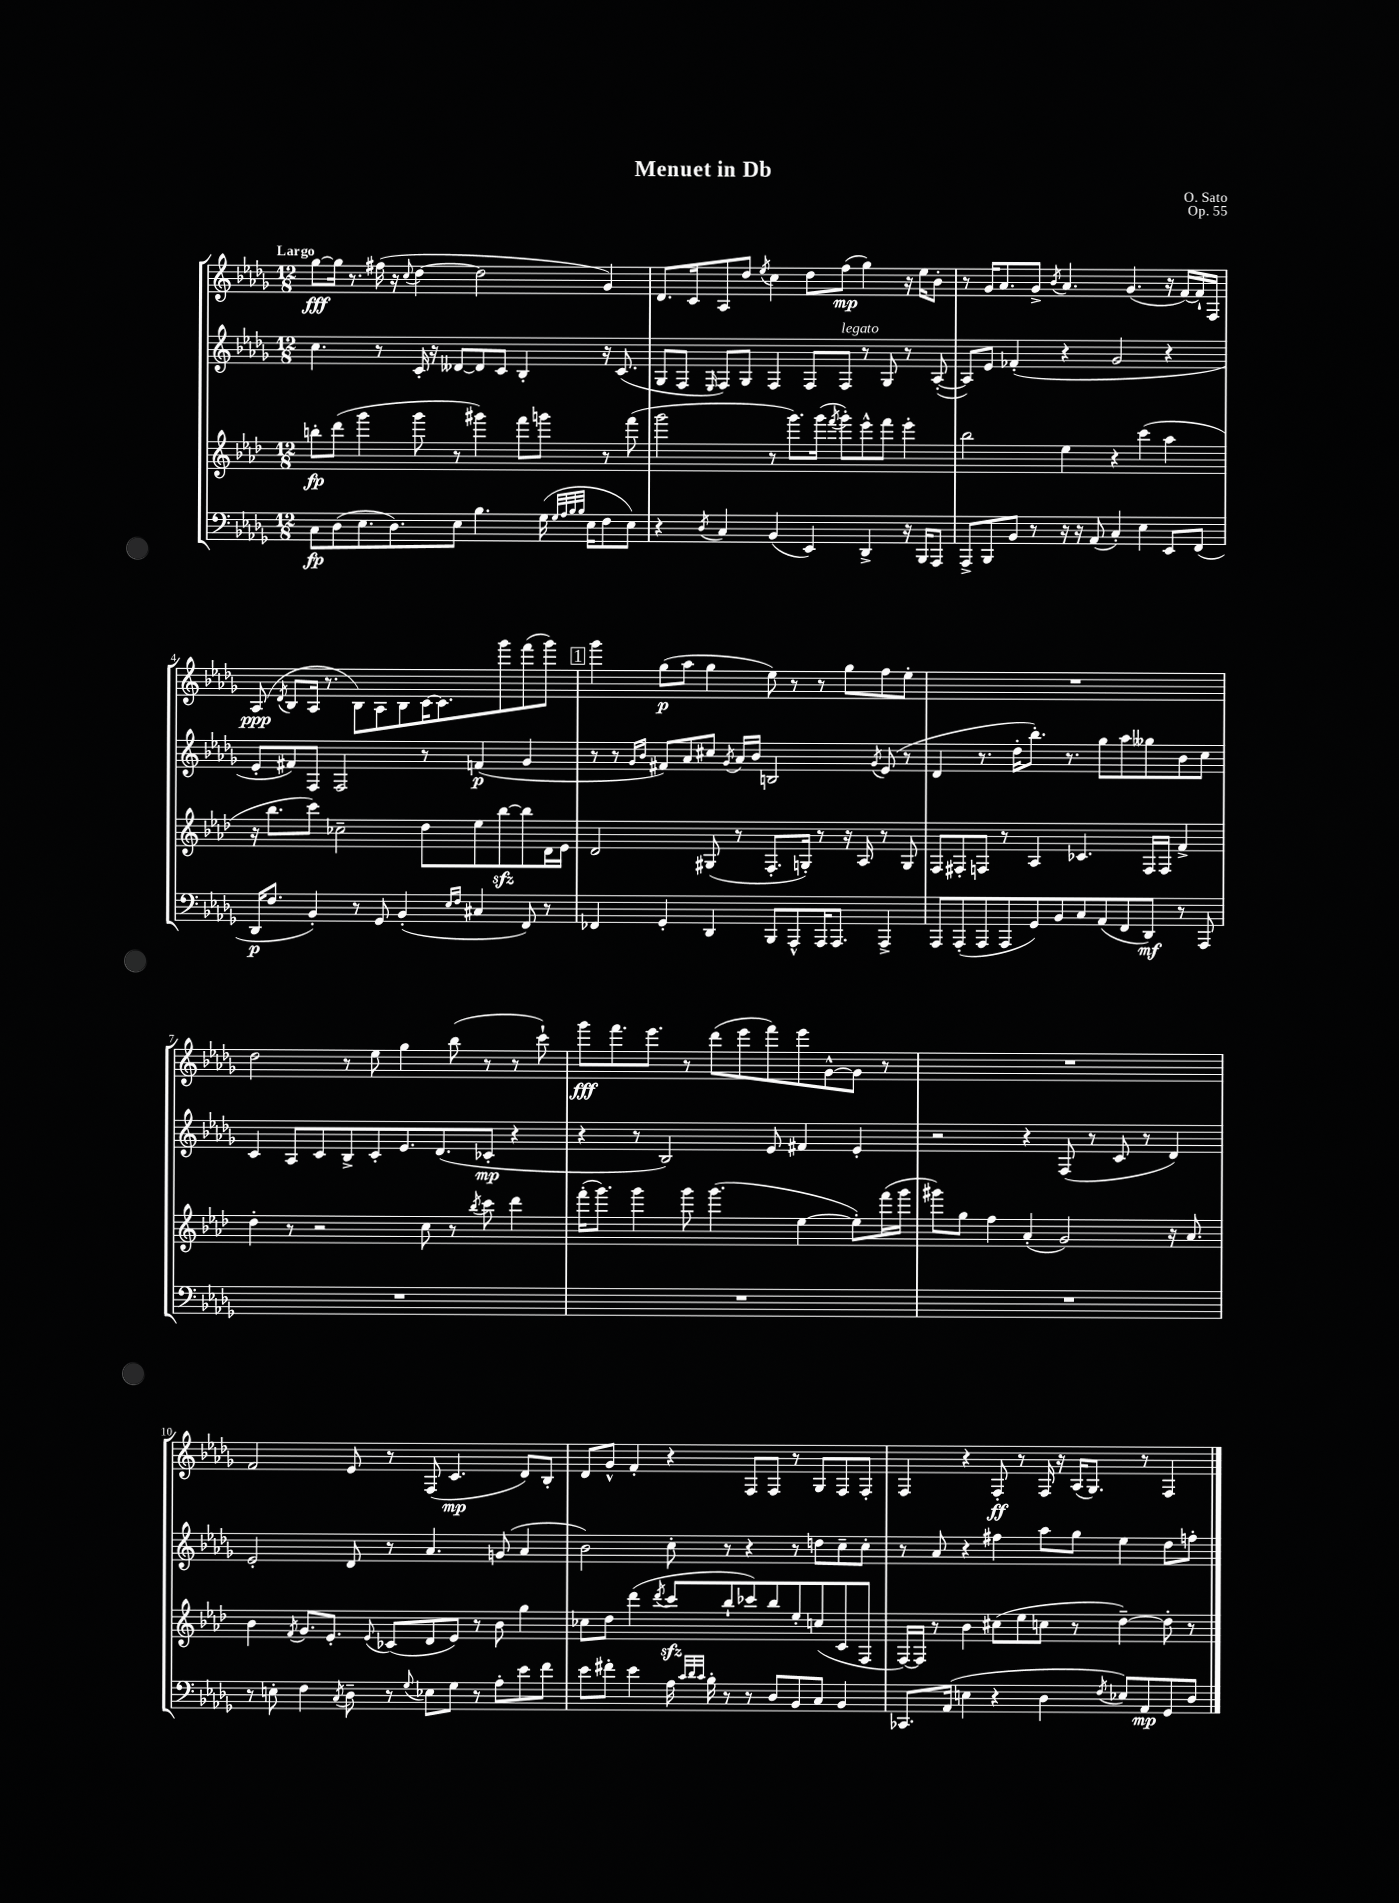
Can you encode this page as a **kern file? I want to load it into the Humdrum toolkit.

**kern	**kern	**kern	**kern
*staff4	*staff3	*staff2	*staff1
*clefF4	*clefG2	*clefG2	*clefG2
*k[b-e-a-d-g-]	*k[b-e-a-d-]	*k[b-e-a-d-g-]	*k[b-e-a-d-g-]
*M12/8	*M12/8	*M12/8	*M12/8
8C	8bb'	4.cc	[8gg-
(8D-	(8ddd-	.	16gg-]
.	.	.	8.r
8.E-	4ggg	.	.
.	.	8r	(16ff#
8.D-)	.	.	16r
.	.	.	8qqcc
.	8ggg	16c'	[4dd-
.	.	16r	.
8E-	8r	[8d--	.
4.B-	4ggg#)	8d--]	2dd-]
.	.	8c	.
.	8fff	4B-'	.
(16G-	8ggg	.	.
32qqG-	.	.	.
32qqA-	.	.	.
32qqB-	.	.	.
32qqB-	.	.	.
16E-	.	.	.
8F	8r	16r	4g-)
.	.	(8.c	.
8E-)	(8fff	.	.
=	=	=	=
4r	2ggg	8G-	8.d-
.	.	8F	.
.	.	.	16c
8qD-	.	16qqE-	.
4C	.	8F)	8A-
.	.	8G-	8dd-
.	.	.	8qee-
(4BB-	8r	4F	4cc
.	8.ggg)	.	.
4EE-)	.	8F	8dd-
.	(16ggg	.	.
.	8qfff	.	.
.	8ggg')	8F	(8ff
4DD-^	8eee-^^	8r	4gg-)
.	8fff	8G-	.
16r	4eee-'	8r	16r
16BBB-	.	.	16ee-
8AAA-	.	([8A-'	8b-'
=	=	=	=
8AAA-^	2bb-	8A-])	8r
8BBB-	.	8e-	16g-
.	.	.	8.a-
8BB-	.	(4f-'	.
8r	.	.	8g-^
.	.	.	8qb-
16r	4ee-	4r	4.a-
16r	.	.	.
(8AA-	.	.	.
4C')	4r	2g-	.
.	.	.	(4.g-
4E-	(4ccc	.	.
8EE-	4aa-	4r	16r
.	.	.	[16f)
(8FF	.	.	16f`]
.	.	.	16F
=	=	=	=
16DD-	16r	8e-'	(8A-
8.F	8.bb-	.	.
.	.	.	8qd-
.	.	8f#)	8B-
4BB-')	8ccc)	8F	16A-
.	.	.	8.r
.	2cc-~	2F	.
8r	.	.	8B-)
8GG-	.	.	8A-
(4BB-'	.	.	8B-
.	8dd-	8r	[16c
.	.	.	8.c]
16qqE-	.	.	.
16qqF	.	.	.
4C#	8ee-	(4f	.
.	[8bb-	.	8ggg-
8FF)	8bb-]	4g-	(8fff
8r	16d-	.	8ggg-)
.	16e-	.	.
=	=	=	=
4FF-	2d-	8r	4ggg-
.	.	8r	.
.	.	16qqg-	.
.	.	16qqb-	.
4GG-'	.	8f#)	(8gg-
.	.	8a-	8aa-
4DD-	(8G#	8cc#	4gg-
.	.	8qg-	.
.	8r	16a-	.
.	.	16b-	.
8BBB-	8.F'	2B	8ee-)
8AAA-^^	.	.	8r
.	16G')	.	.
16AAA-	8r	.	8r
8.AAA-	.	.	.
.	16r	.	8gg-
.	16A-	.	.
.	.	8qg-	.
4AAA-^	8r	(8e-	8ff
.	8G	8r	8ee-'
=	=	=	=
8AAA-	8F	4d-	1.r
(8AAA-'	8F#'	.	.
8AAA-	8F	8.r	.
8AAA-	8r	.	.
.	.	16dd-'	.
8GG-)	4A-	8.bb-')	.
8BB-	.	.	.
.	.	8.r	.
8C	4.c-	.	.
(8AA-	.	8gg-	.
8FF	.	8aa-	.
8DD-)	16F	8gg--	.
.	16F	.	.
8r	4f^	8b-	.
8AAA-	.	8cc	.
=	=	=	=
1.r	4dd-'	4c	2dd-
.	8r	8A-	.
.	2r	8c	.
.	.	8B-^	8r
.	.	8c'	8ee-
.	.	8.e-	4gg-
.	8cc	.	.
.	.	(8.d-	.
.	8r	.	(8bb-
.	8qbb-	.	.
.	8ccc	8c-'	8r
.	4ddd-	4r	8r
.	.	.	8ccc`)
=	=	=	=
1.r	(16fff'	4r	8ggg-
.	8.ggg)	.	.
.	.	.	8.fff
.	4ggg	8r	.
.	.	.	8.eee-
.	.	2B-)	.
.	8ggg	.	8r
.	(4.ggg	.	(8ddd-
.	.	.	8eee-
.	.	8e-	8fff)
.	[4ee-	4f#	8eee-
.	.	.	[8g-^^
.	8ee-'])	4e-'	8g-]
.	(16fff	.	8r
.	16ggg	.	.
=	=	=	=
1.r	8ggg#)	2r	1.r
.	8gg	.	.
.	4ff	.	.
.	(4a-'	4r	.
.	2g)	(8F	.
.	.	8r	.
.	.	8c	.
.	.	8r	.
.	16r	4d-)	.
.	8.a-	.	.
=	=	=	=
8r	4b-	2e-'	2f
8E'	.	.	.
.	8qf	.	.
4F	8.g	.	.
.	8.e-'	.	.
8qC	.	.	.
8D-~	.	8d-	8e-
.	8qqe-	.	.
8r	(8c-	8r	8r
8qqG-	.	.	.
8E-	8d-	4.a-	(8F
8G-	8e-)	.	4.c
8r	8r	.	.
8A-'	8b-	(8g	.
8e-	4gg	4a-	8d-)
8f	.	.	8B-'
=	=	=	=
8e-	8cc-	2b-)	8d-
8f#'	8dd-	.	8g-^^
4e-	(4ddd-	.	4f'
.	8qddd-	.	.
16A-	8ccc	8cc'	4r
32qqc	.	.	.
32qqd-	.	.	.
32qqc	.	.	.
16B-'	.	.	.
8r	8bb-`	8r	.
8r	8ccc-)	4r	8F
8D-	8bb-	.	8F
8BB-	8ee-'	8r	8r
8C	(8cc	8dd	8G-
4BB-	8c	8cc~	8F
.	8F	8cc'	8F'
=	=	=	=
8.CC-	[16F)	8r	4F
.	16F]	.	.
.	8r	8a-	.
(16AA-	.	.	.
4E	4b-	4r	4r
4r	(8cc#	4ff#	8F'
.	8ee-	.	8r
4D-	8cc	8aa-	16F
.	.	.	16r
.	8r	8gg-	(16A-
.	.	.	8.G-)
8qF	.	.	.
8E-)	[4dd-~)	4ee-	.
8AA-	.	.	8r
8GG-	8dd-']	8dd-	4F
8D-	8r	8ff'	.
==	==	==	==
*-	*-	*-	*-
